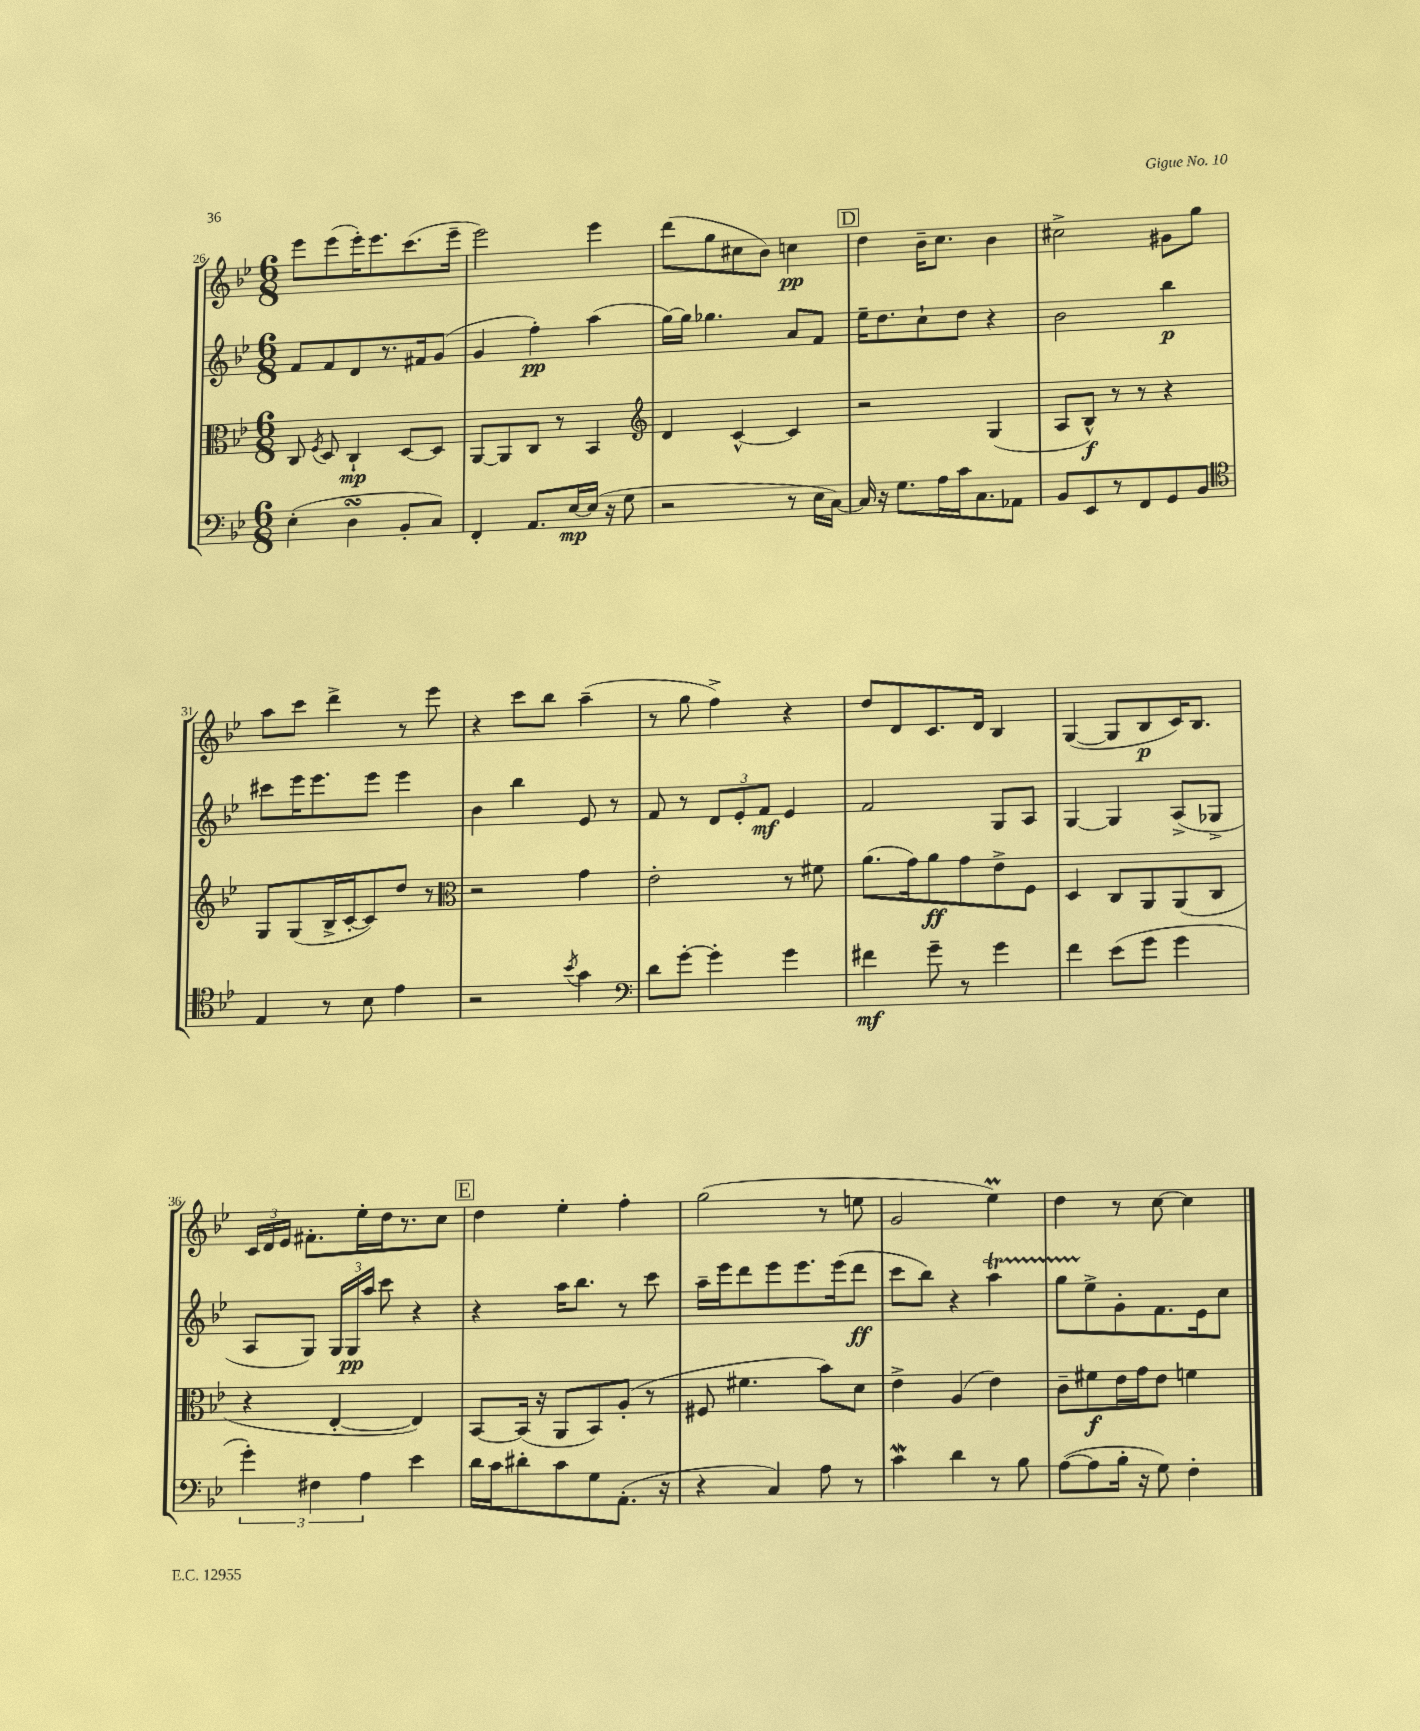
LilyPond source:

<<
\new StaffGroup <<
\new Staff = "s0" {
    \clef treble \key bes \major \numericTimeSignature \time 6/8
    \autoBeamOff ees'''8[ ees'''8( ees'''16-.) ees'''8. c'''8.( ees'''16]-- |
    ees'''2) ees'''4 |
    d'''8[( g''8 cis''8 bes'8]) c''4\pp |
    \mark \markup { \box "D" } d''4 bes'16[-- c''8.] bes'4 |
    cis''2-> gis'8[ g''8] |
    a''8[ c'''8] d'''4-> r8 ees'''8 |
    r4 c'''8[ bes''8] a''4--( |
    r8 g''8 f''4->) r4 |
    d''8[ d'8 c'8. d'16] bes4 |
    g4~( g8[ bes8\p c'16) bes8.] |
    \tuplet 3/2 { c'16[ d'16 ees'16] } fis'8.[-. ees''16-. d''16 r8. c''8] |
    \mark \markup { \box "E" } d''4 ees''4-. f''4-. |
    g''2( r8 e''8 |
    g'2 ees''4\prall) |
    d''4 r8 c''8~ c''4 \bar "|." |
}
\new Staff = "s1" {
    \clef treble \key bes \major \numericTimeSignature \time 6/8
    \autoBeamOff f'8[ f'8 d'8 r8. fis'16 g'8]( |
    g'4 f''4-.\pp) a''4( |
    g''16[~) g''16] ges''4. a'8[ f'8] |
    \mark \markup { \box "D" } ees''16[-- d''8. c''8-! d''8] r4 |
    bes'2 bes''4\p |
    cis'''8[ ees'''16 ees'''8. ees'''8] ees'''4 |
    bes'4 bes''4 ees'8 r8 |
    f'8 r8 \tuplet 3/2 { d'8[ ees'8-. f'8]\mf } ees'4 |
    f'2 g8[ a8] |
    g4~ g4 a8[->( ges8]-> |
    a8[ g8]) \tuplet 3/2 { g16[ g16\pp a''16] } c'''8 r4 |
    \mark \markup { \box "E" } r4 a''16[ bes''8.] r8 c'''8 |
    a''16[-- ees'''16 d'''8 ees'''8 ees'''8. ees'''16( d'''8]\ff |
    c'''8[ bes''8]) r4 a''4\startTrillSpan |
    g''8[ ees''8->\stopTrillSpan g'8-. f'8. ees'16 c''8] \bar "|." |
}
\new Staff = "s2" {
    \clef alto \key bes \major \numericTimeSignature \time 6/8
    \autoBeamOff c8 \acciaccatura { f8 } d8 c4-!\mp d8[~ d8] |
    a,8[~ a,8 c8] r8 bes,4 |
    \clef treble d'4 c'4~-^ c'4 |
    \mark \markup { \box "D" } r2 g4( |
    a8[ bes8]-^\f) r8 r8 r4 |
    g8[ g8( bes16-> c'16~-. c'8) d''8] r8 |
    \clef alto r2 g'4 |
    ees'2-. r8 fis'8 |
    a'8.[( g'16) a'8\ff g'8 ees'8-> f8] |
    d4 c8[ a,8 a,8( c8] |
    r4 ees4~-. ees4) |
    \mark \markup { \box "E" } bes,8[~ bes,16]( r16 a,8[ bes,8) a8]-.( r8 |
    fis8 fis'4. bes'8[) d'8] |
    ees'4-> a4( ees'4) |
    c'8[-- fis'8\f ees'16 g'16 ees'8] f'4 \bar "|." |
}
\new Staff = "s3" {
    \clef bass \key bes \major \numericTimeSignature \time 6/8
    \autoBeamOff ees4-.( d4\turn bes,8[-. c8]) |
    f,4-. a,8.[ ees16~\mp ees16]( r16 g8 |
    r2 r8 ees16[ c16]~) |
    \mark \markup { \box "D" } c16 r16 g8.[ a16 c'16 c8. aes,8] |
    bes,8[ ees,8 r8 f,8 g,8 bes,8] |
    \clef tenor ees4 r8 bes8 ees'4 |
    r2 \acciaccatura { bes'8 } g'4 |
    \clef bass d'8[ g'8]~-. g'4-. g'4 |
    fis'4\mf g'8-- r8 g'4 |
    f'4 ees'8[( g'8] g'4 |
    \tuplet 3/2 { g'4-.) fis4 a4 } ees'4 |
    \mark \markup { \box "E" } d'16[ c'16 dis'8-. c'8 g8 a,8.]-.( r16 |
    r4 c4) a8 r8 |
    c'4\mordent d'4 r8 bes8 |
    a8[~( a8 bes16]-. r16 g8) f4-. \bar "|." |
}
>>
>>
\layout { \context { \Score currentBarNumber = #26 } }
